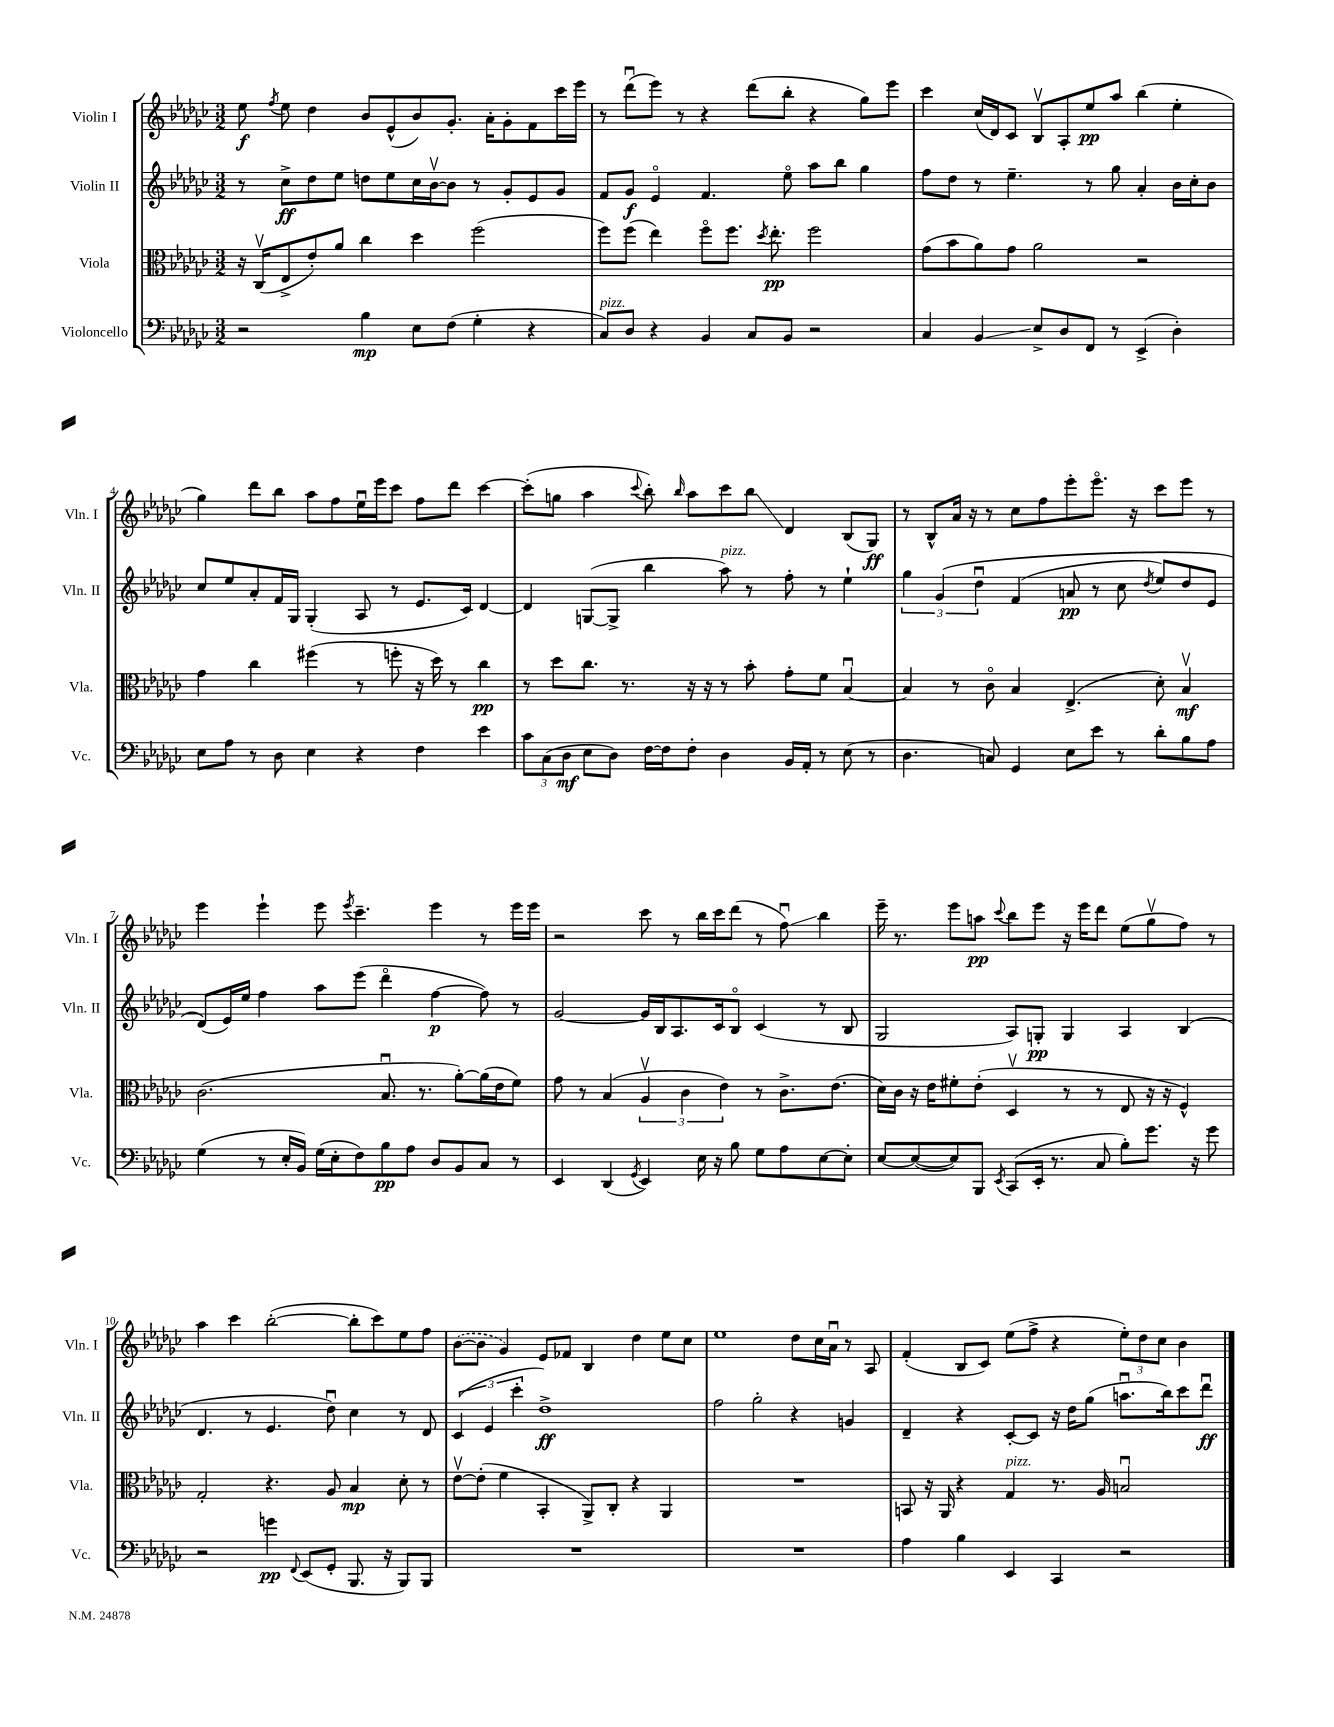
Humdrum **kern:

**kern	**kern	**kern	**kern
*staff4	*staff3	*staff2	*staff1
*clefF4	*clefC3	*clefG2	*clefG2
*k[b-e-a-d-g-c-]	*k[b-e-a-d-g-c-]	*k[b-e-a-d-g-c-]	*k[b-e-a-d-g-c-]
*M3/2	*M3/2	*M3/2	*M3/2
2r	16r	8r	8ee-
.	(16C-v	.	.
.	.	.	8qff
.	8E-^	8cc-^	8ee-
.	8e-')	8dd-	4dd-
.	8a-	8ee-	.
4B-	4cc-	8dd	8b-
.	.	8ee-	(8e-^^
8E-	4dd-	16cc-	8b-)
.	.	[16b-v	.
(8F	.	8b-]	8.g-'
4G-'	(2ff	8r	.
.	.	.	16a-'
.	.	8g-'	8g-'
4r	.	8e-	8f
.	.	8g-	16ccc-
.	.	.	16eee-
=	=	=	=
8C-)	8ff)	8f	8r
8D-	(8ff	8g-	(8ddd-u
4r	4ee-)	4e-o	8eee-)
.	.	.	8r
4BB-	8ffo	4.f	4r
.	8.ff	.	.
8C-	.	.	(8ddd-
.	8qdd-	.	.
.	8.ee-'	.	.
8BB-	.	8ee-o	8bb-'
2r	2ff	8aa-	4r
.	.	8bb-	.
.	.	4gg-	8gg-)
.	.	.	8eee-
=	=	=	=
4C-	(8g-	8ff	4ccc-
.	8b-	8dd-	.
4BB-	8a-)	8r	(16cc-
.	.	.	16d-)
.	8g-	4.ee-~	8c-
8E-^	2a-	.	8B-v
8D-	.	.	8A-'
8FF	.	8r	8ee-
8r	.	8gg-	8aa-
(4EE-^	2r	4a-'	(4bb-
4D-')	.	16b-	4ee-'
.	.	16cc-'	.
.	.	8b-	.
=	=	=	=
8E-	4g-	8cc-	4gg-)
8A-	.	8ee-	.
8r	4cc-	8a-'	8ddd-
8D-	.	16f	8bb-
.	.	16G-	.
4E-	(4ff#	(4G-'	8aa-
.	.	.	8ff
4r	8r	8A-	16ee-u
.	.	.	16eee-
.	8ff'	8r	8ccc-
4F	16r	8.e-	8ff
.	16dd-)	.	.
.	8r	.	8ddd-
.	.	16c-)	.
4e-	4cc-	[4d-	[4ccc-
=	=	=	=
12c-	8r	4d-]	(8ccc-']
(12C-	.	.	.
.	8dd-	.	8gg
12D-	.	.	.
8E-	8.cc-	([8G	4aa-
8D-)	.	8G^]	.
.	8.r	.	.
.	.	.	8qqccc-
[16F	.	4bb-	8bb-')
16F]	.	.	.
.	.	.	16qqbb-
8F'	16r	.	8aa-
.	16r	.	.
4D-	8r	8aa-)	8ccc-
.	8b-'	8r	8bb-
16BB-	8g-'	8ff'	4d-
16AA-'	.	.	.
8r	8f	8r	.
(8E-	[4B-u	4ee-`	(8B-
8r	.	.	8G-)
=	=	=	=
4.D-	4B-]	6gg-	8r
.	.	.	8B-^^
.	.	&(6g-	.
.	8r	.	16a-
.	.	.	16r
.	.	6dd-u	.
8C)	8c-o	.	8r
4GG-	4B-	(4f	8cc-
.	.	.	8ff
8E-	(4.E-^	8a	8eee-'
8e-	.	8r	8.eee-o
8r	.	8cc-	.
.	.	.	16r
.	.	8qdd-	.
8d-'	8d-')	8ee-)	8ccc-
8B-	4B-v	8dd-	8eee-
8A-	.	8e-	8r
=	=	=	=
(4G-	(2.c-	(8d-&)	4eee-
.	.	16e-)	.
.	.	16ee-	.
8r	.	4ff	4eee-`
16E-'	.	.	.
16BB-)	.	.	.
(16G-	.	8aa-	8eee-
16E-'	.	.	.
.	.	.	8qeee-
8F)	.	(8eee-	4.ccc-~
8B-	8.B-u	4ddd-o	.
8A-	.	.	.
.	8.r	.	.
8D-	.	[4ff	4eee-
8BB-	[8a-')	.	.
8C-	(16a-]	8ff])	8r
.	16e-	.	.
8r	8f)	8r	16eee-
.	.	.	16eee-
=	=	=	=
4EE-	8g-	[2g-	2r
.	8r	.	.
(4DD-	(4B-	.	.
8qGG-	.	.	.
4EE-)	6A-v	16g-]	8ccc-
.	.	16B-	.
.	.	8.A-	8r
.	6c-	.	.
16E-	.	.	16bb-
16r	.	16c-	16ccc-
.	6e-)	.	.
8B-	.	8B-o	(8ddd-
8G-	8r	(4c-	8r
8A-	8.c-^	.	8ffu)
[8E-	.	8r	4bb-
.	(8.e-	.	.
8E-']	.	8B-	.
=	=	=	=
[8E-	16d-)	2G-	16eee-~
.	16c-	.	8.r
(8E-_	16r	.	.
.	16e-	.	.
8E-])	8f#'	.	8eee-
8BBB-	(8e-'	.	8aa
8qEE-	.	.	8qqccc-
(8CC-	4D-v	8A-)	8bb-
16EE-'	.	8G'	8eee-
8.r	.	.	.
.	8r	4G	16r
.	.	.	16eee-
8C-	8r	.	8ddd-
8B-')	8E-	4A-	(8ee-
8.g-	16r	.	8gg-v
.	16r	.	.
.	4F^^)	(4B-	8ff)
16r	.	.	.
8g-	.	.	8r
=	=	=	=
2r	2G-'	4.d-	4aa-
.	.	.	4ccc-
.	.	8r	.
4g	4.r	4.e-	([2bb-'
8qqFF	.	.	.
(8EE-	.	.	.
8GG-'	8A-	8dd-u)	.
8.BBB-	4B-	4cc-	8bb-']
.	.	.	8ccc-)
16r	.	.	.
8BBB-)	8d-'	8r	8ee-
8BBB-	8r	8d-	8ff
=	=	=	=
1.r	[8e-v	(6c-	([8b-
.	(8e-']	.	8b-]
.	.	6e-	.
.	4f	.	4g-)
.	.	6ccc-'	.
.	4BB-'	1dd-^)	8e-
.	.	.	8f-
.	8AA-^)	.	4B-
.	8C-'	.	.
.	4r	.	4dd-
.	4AA-	.	8ee-
.	.	.	8cc-
=	=	=	=
1.r	1.r	2ff	1ee-
.	.	2gg-'	.
.	.	4r	8dd-
.	.	.	16cc-
.	.	.	16a-u
.	.	4g	8r
.	.	.	8A-
=	=	=	=
4A-	8BB	4d-~	(4f'
.	16r	.	.
.	16AA-	.	.
4B-	4r	4r	8B-
.	.	.	8c-)
4EE-	4G-	[8c-'	(8ee-
.	.	8c-]	8ff^
4CC-	8.r	16r	4r
.	.	16dd-	.
.	.	(8gg-	.
.	16A-	.	.
2r	2Bu	8.aau	12ee-')
.	.	.	12dd-
.	.	.	12cc-
.	.	16bb-)	.
.	.	8ccc-	4b-
.	.	8ddd-u	.
==	==	==	==
*-	*-	*-	*-
